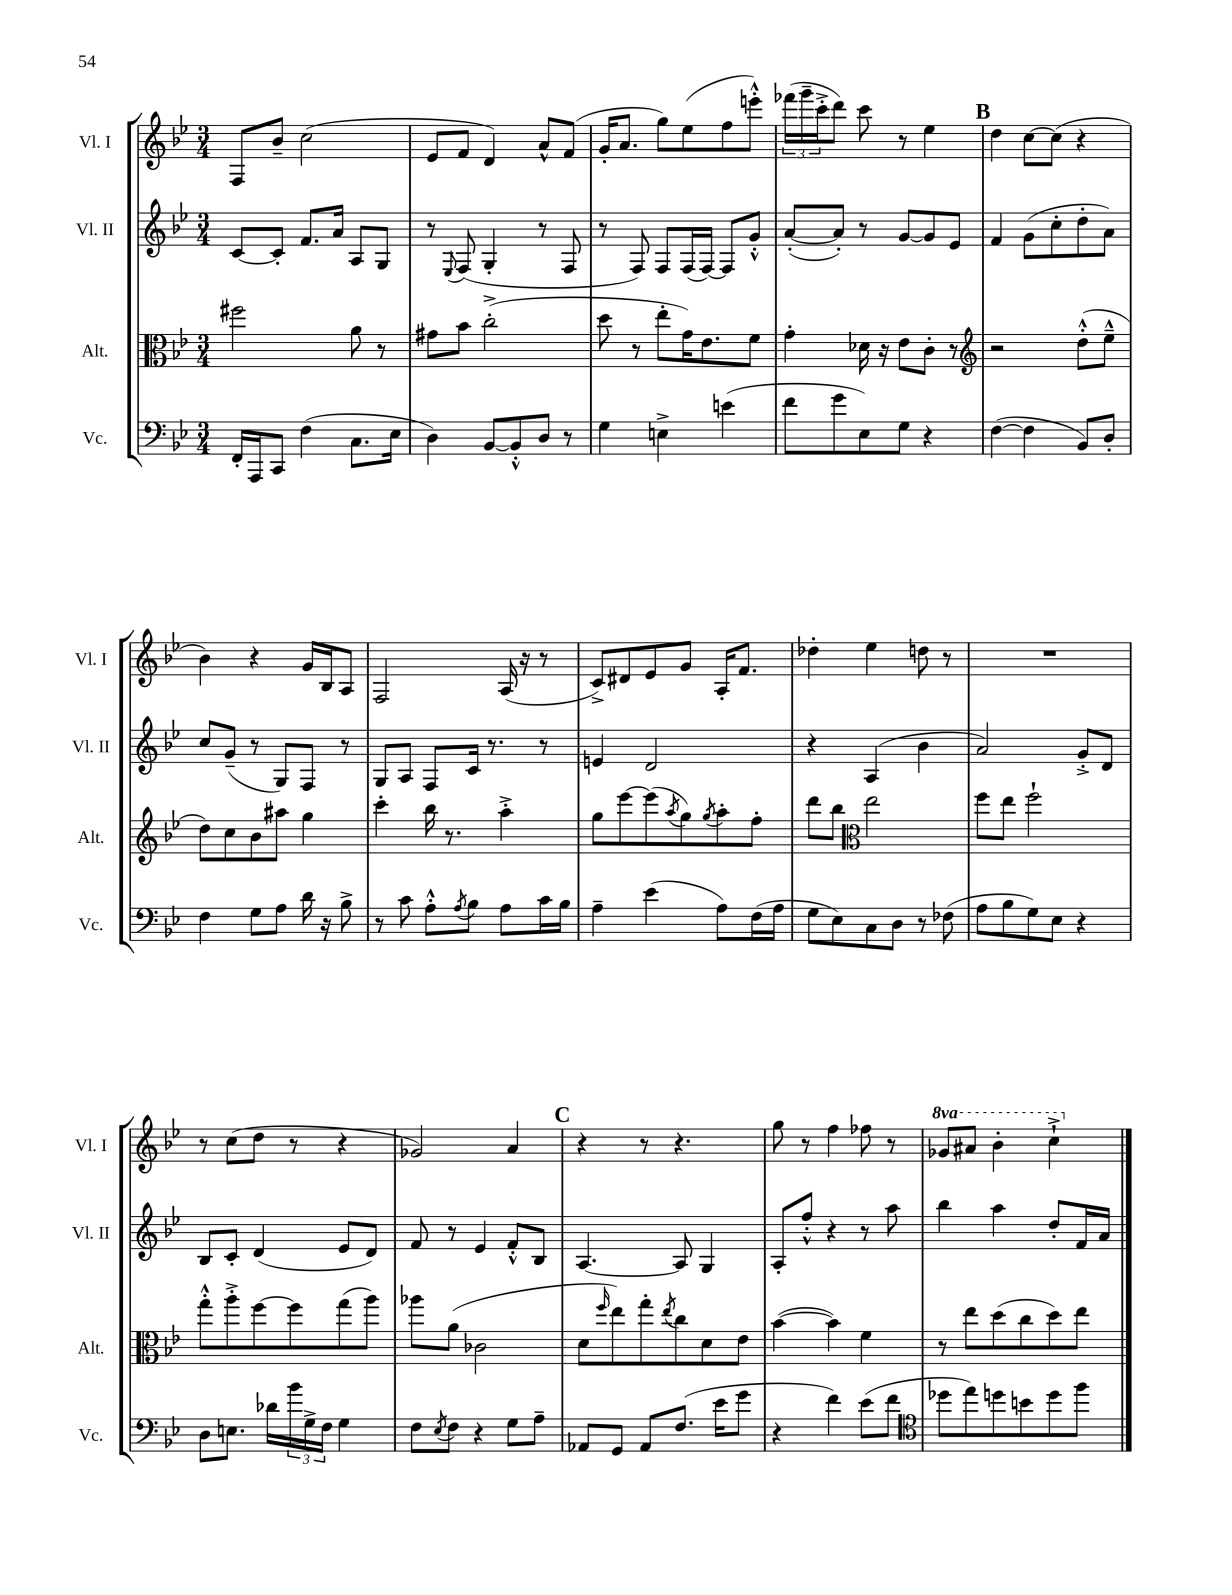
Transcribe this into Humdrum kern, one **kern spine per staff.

**kern	**kern	**kern	**kern
*staff4	*staff3	*staff2	*staff1
*clefF4	*clefC3	*clefG2	*clefG2
*k[b-e-]	*k[b-e-]	*k[b-e-]	*k[b-e-]
*M3/4	*M3/4	*M3/4	*M3/4
16FF'/LL	2ff#\	[8c/L	8F/L
16AAA/J	.	.	.
8CC/J	.	8c'/]J	8b-~/J
(4F\	.	8.f/L	(2cc\
.	.	16a/Jk	.
8.C\L	8a\	8A/L	.
.	8r	8G/J	.
16E-\Jk	.	.	.
=	=	=	=
4D\)	8g#\L	8r	8e-/L
.	.	8qqE-/	.
.	8b-\J	(8F/	8f/J
[8BB-/L	(2cc'^\	4G'/	4d/)
8BB-'^^/]	.	.	.
8D/J	.	8r	8a^^/L
8r	.	8F/	(8f/J
=	=	=	=
4G\	8dd\	8r	16g'/LK
.	.	.	8.a/J
.	8r	8F/)	.
4E^\	8ee-'\L	8F/L	8gg\L)
.	16g\K)	(16F/L	(8ee-\
.	8.e-\	[16F/JJ)	.
(4e\	.	8F/]L	8ff\
.	8f\J	8g'^^/J	8eee'^^\J)
=	=	=	=
8f\L	4g'\	([8a'/L	(24fff-\LL
.	.	.	24ggg~\
.	.	.	24ccc'^\J
8g\	.	8a'/]J)	8ddd\J)
8E-\)	16d-\	8r	8ccc\
.	16r	.	.
8G\J	8e-\L	[8g/L	8r
4r	8c'\J	8g/]	4ee-\
.	8r	8e-/J	.
=	=	=	=
*	*clefG2	*	*
([4F\	2r	4f/	4dd\
4F\]	.	(8g\L	[8cc\L
.	.	8cc'\	(8cc\]J
8BB-/L)	(8dd'^^\L	8dd'\	4r
8D'/J	8ee-~^^\J	8a\J)	.
=	=	=	=
4F\	8dd\L)	8cc/L	4b-\)
.	8cc\	(8g~/J	.
8G\L	8b-\	8r	4r
8A\J	8aa#\J	8G/L)	.
16d\	4gg\	8F/J	16g/LL
16r	.	.	16B-/J
8B-^\	.	8r	8A/J
=	=	=	=
8r	4ccc'\	8G/L	2F/
8c\	.	8A/J	.
8A'^^\L	16bb-\	8F/L	.
.	8.r	.	.
8qA/	.	.	.
8B-\J	.	16c/Jk	.
.	.	8.r	.
8A\L	4aa'^\	.	(16A/
.	.	.	16r
16c\L	.	8r	8r
16B-\JJ	.	.	.
=	=	=	=
4A~\	8gg\L	4e/	8c^/L)
.	[8eee-\	.	8d#/
(4e-\	(8eee-\]	2d/	8e-/
.	8qaa/	.	.
.	8gg\)	.	8g/J
.	8qgg/	.	.
8A\L)	8aa'\	.	16A'/LK
.	.	.	8.f/J
(16F\L	8ff'\J	.	.
16A\JJ	.	.	.
=	=	=	=
8G\L	8ddd\L	4r	4dd-'\
8E-\)	8bb-\J	.	.
*	*clefC3	*	*
8C\	2ee-\	(4A/	4ee-\
8D\J	.	.	.
8r	.	4b-\	8dd\
(8F-\	.	.	8r
=	=	=	=
8A\L	8ff\L	2a/)	2.r
8B-\	8ee-\J	.	.
8G\)	2ff`\	.	.
8E-\J	.	.	.
4r	.	8g'^/L	.
.	.	8d/J	.
=	=	=	=
8D\L	8gg'^^\L	8B-/L	8r
8.E\J	8aa'^\	8c'/J	(8cc\L
.	[8ff\	(4d/	8dd\J
16d-\LL	.	.	.
24b-\	8ff\]	.	8r
24G^\	.	.	.
24F\JJ	.	.	.
4G\	(8gg\	8e-/L	4r
.	8aa\J)	8d/J)	.
=	=	=	=
8F\L	8aa-\L	8f/	2g-/)
8qE-/	.	.	.
8F\J	(8a\J	8r	.
4r	2c-\	4e-/	.
8G\L	.	8f'^^/L	4a/
8A~\J	.	8B-/J	.
=	=	=	=
8AA-/L	8d\L	[4.A/	4r
.	16qqff/	.	.
8GG/J	8ee-\)	.	.
8AA-/L	8gg'\	.	8r
.	8qee-/	.	.
(8.F/J	8cc\	8A/]	4.r
.	8d\	4G/	.
16e-\LK	.	.	.
8g\J	8e-\J	.	.
=	=	=	=
4r	([4b-\	8A'/L	8gg\
.	.	8ff'^^/J	8r
4f\)	4b-\])	4r	4ff\
(8e-\L	4f\	8r	8ff-\
8f\J	.	8aa\	8r
=	=	=	=
*clefC4	*	*	*
8dd-\L	8r	4bb-\	8gg-/L
8ee-\)	8ee-\L	.	8aa#/J
8dd\	(8dd\	4aa\	4bb-'\
8b\	8cc\	.	.
8dd\	8dd\)	8dd'/L	4ccc`^\
8ff\J	8ee-\J	16f/L	.
.	.	16a/JJ	.
==	==	==	==
*-	*-	*-	*-
